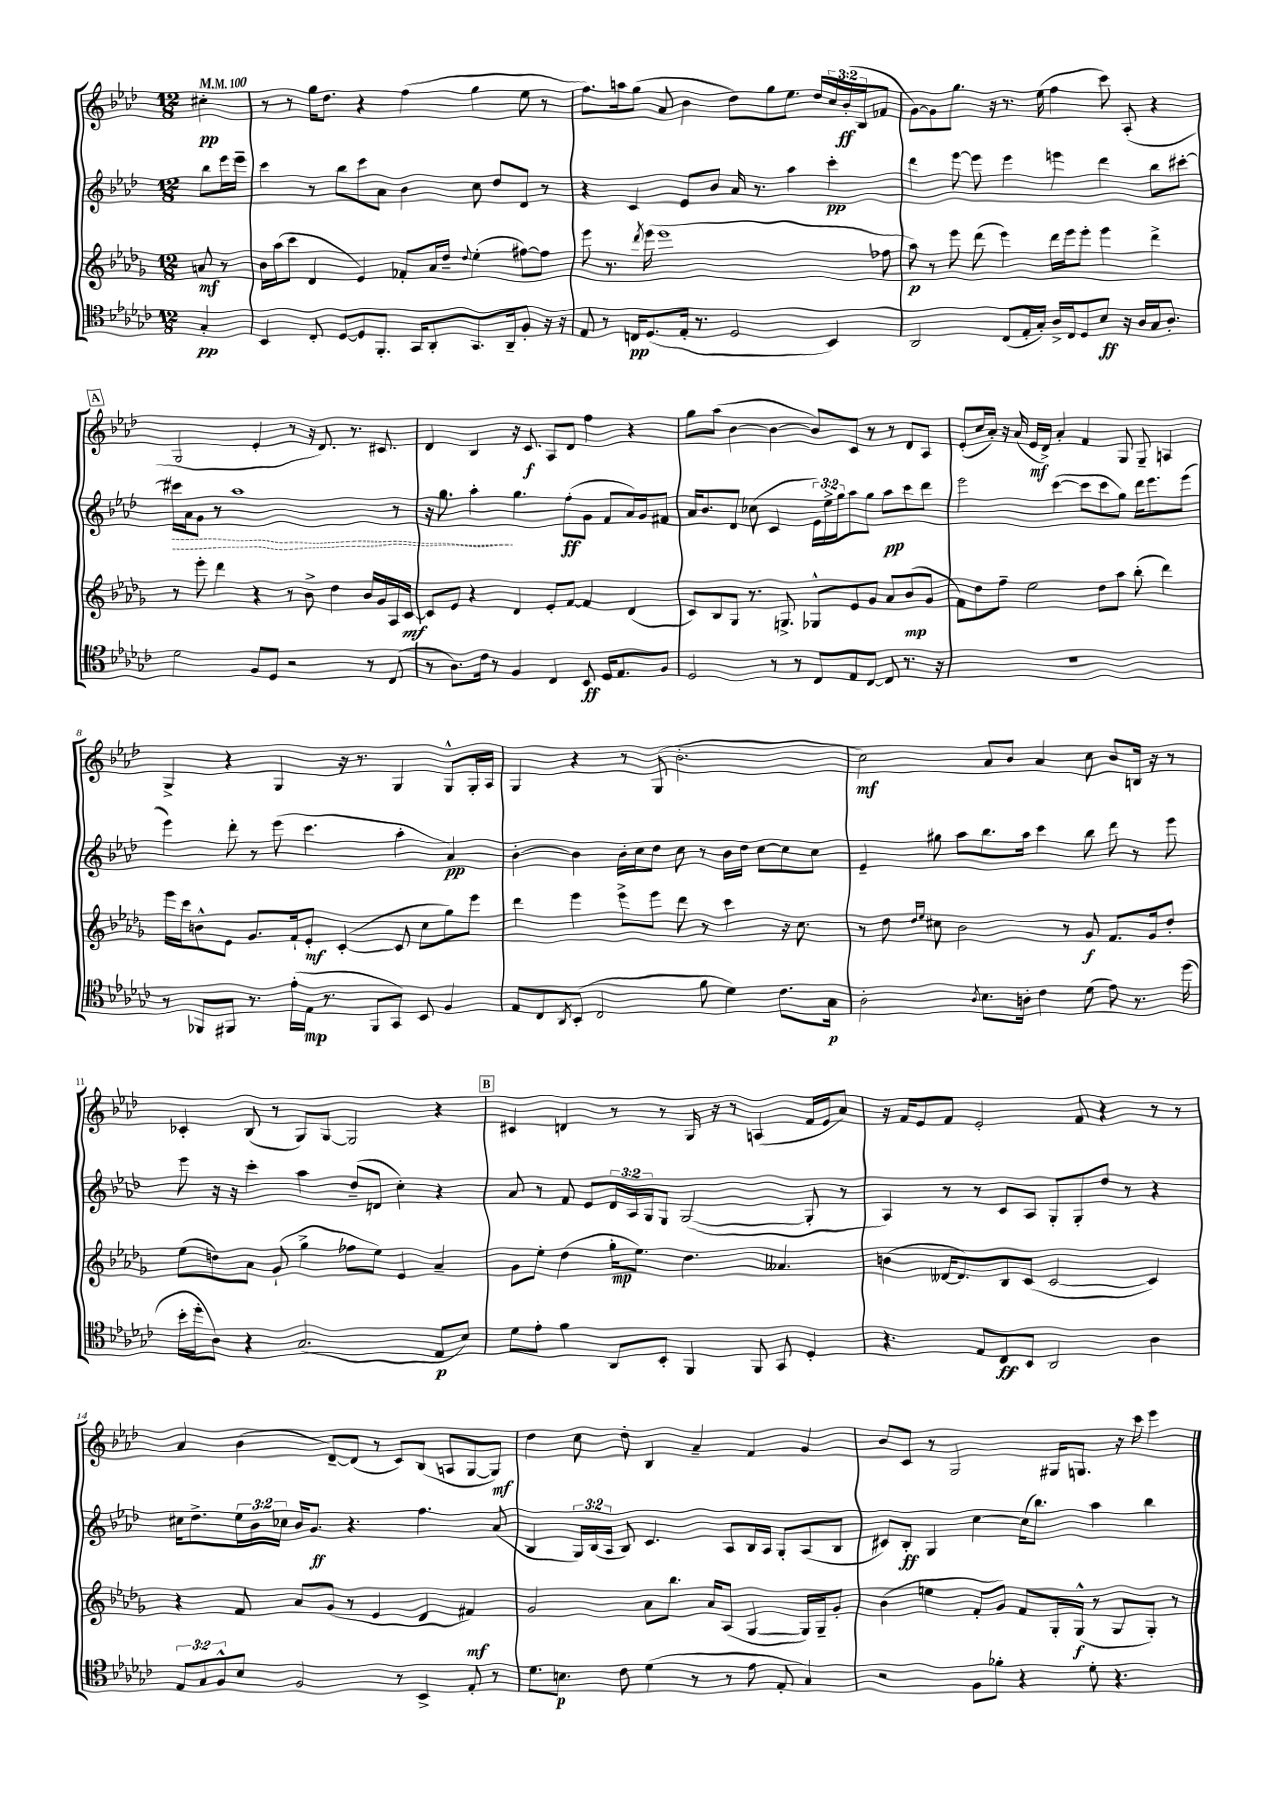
<<
\new StaffGroup <<
\new Staff = "s0" {
    \clef treble \key aes \major \numericTimeSignature \time 12/8 \override Staff.TupletNumber.text = #tuplet-number::calc-fraction-text \partial 4 \tempo 4 = 100
    cis''4-.\pp |
    r8 r8 g''16 des''8. r4 f''4( g''4 ees''8 r8 |
    f''8.) a''16 g''8( aes'8 bes'4 des''8) g''8 ees''8. des''16 \tuplet 3/2 { c''16 bes'16-.\ff( bes16 } fes'8 |
    g'8~) g'8 g''8. r16 r8. ees''16( f''4 c'''8) aes8-.( r4 |
    \mark \markup { \box "A" } g2 ees'4-. r8 r16 des'8.) r8. cis'8. |
    des'4 bes4 r16 c'8.\f aes8 des'8 f''4 r4 |
    g''8 aes''8( bes'4~ bes'4~ bes'8) c'8 r8 r8 des'8 aes8 |
    ees'8-.( c''16 aes'16-.) r16 aes'16( ees'16\mf des'16->) aes'4-. f'4 g8 g8-- a4 |
    g4-> r4 g4 r16 r8. g4 g8-^ g16-. aes16 |
    g4 r4 r8 g8( bes'2.-. |
    c''2\mf) aes'8 bes'8 aes'4 c''8 bes'8 b16 r16 r8 |
    ces'4-. bes8( r8 g8) g8~ g2 r4 |
    \mark \markup { \box "B" } cis'4 d'4 r8 r8 g16 r16 r8 a4( f'16 ees'16 aes'8) |
    r16 f'16 ees'8 f'8 ees'2-. f'8 r4 r8 r8 |
    aes'4 bes'4( des'8~--) des'8( r8 c'8) bes8( a8 g8~ g8\mf) |
    des''4 c''8 des''8-. bes4 aes'4-- f'4 g'4 |
    bes'8 c'8 r8 g2 gis16 g8. r16 c'''16 ees'''4 \bar "|." |
}
\new Staff = "s1" {
    \clef treble \key aes \major \numericTimeSignature \time 12/8 \override Staff.TupletNumber.text = #tuplet-number::calc-fraction-text \partial 4
    bes''8 ees'''16 ees'''16-- |
    c'''4 r8 bes''8 c'''8 aes'8 bes'4 c''8 des''8 des'8 r8 |
    r4 c'4 ees'8 bes'8 aes'16 r8. aes''4 c'''4-.\pp |
    des'''4 ees'''8~ ees'''8 ees'''4 e'''4 des'''4 bes''8 cis'''8~-. |
    \mark \markup { \box "A" } \once \override Hairpin.style = #'dashed-line cis'''16\> aes'16 g'8 r8 aes''1 r8 |
    r16 g''8. aes''4-.\! g''4. f''8-.\ff( g'8 f'8 aes'16) g'16 fis'8 |
    aes'16 bes'8. des'8 ces''8( c'4 \tuplet 3/2 { ees'16) ees''16-> g''16 } aes''8 g''8 aes''8\pp c'''8 des'''8 |
    ees'''2 c'''4~( c'''8 c'''8 g''8) des'''16 ees'''8. ees'''8( |
    ees'''4) des'''8-. r8 ees'''8( c'''4. aes''4-. aes'4\pp) |
    bes'4~-. bes'4 bes'16-. c''16 des''8 c''8 r8 bes'16 des''16 c''8~ c''8 c''8 |
    ees'4-- gis''8 aes''8 bes''8. aes''16 c'''4 bes''8 des'''8 r8 ees'''8 |
    ees'''8 r16 r16 c'''4-. aes''4 des''8--( d'8 c''4-.) r4 |
    \mark \markup { \box "B" } aes'8 r8 f'8 ees'8 \tuplet 3/2 { des'16 aes16 g16 } g8 g2~( g8-. r8 |
    aes4) r8 r8 c'8 aes8 g8-. g8-. des''8 r8 r4 |
    cis''16 des''8.-> \tuplet 3/2 { ees''16 bes'16 ces''16 } bes'16 g'8.\ff r4. f''4. aes'8( |
    bes4 \tuplet 3/2 { g16) bes16( aes16 } bes8) c'4. aes8 bes16 aes16 g8-. aes8( bes8 |
    cis'8) bes8-.\ff g4 c''4~ c''16( bes''8.) aes''4 bes''4 \bar "|." |
}
\new Staff = "s2" {
    \clef treble \key des \major \numericTimeSignature \time 12/8 \partial 4
    a'8\mf r8 |
    bes'16 aes''16( c'''8 des'4 ees'4) fes'8-. aes'16 des''16-- \appoggiatura { des''8 } ees''4-.( fis''8~) fis''8 |
    ees'''8 r8. \acciaccatura { des'''8 } ees'''16( ees'''1 fes''8 |
    aes''8\p) r8 ees'''8 des'''8( ees'''4) des'''16 ees'''16 ees'''8-. ees'''4 des'''4-> |
    \mark \markup { \box "A" } r8 ees'''8-. des'''4 r4 r8 bes'8-> des''4 bes'16 ges'16 aes16 c'16~\mf |
    c'8 ees'8 r4 des'4 ees'8-. f'8~ f'4 des'4( |
    c'8) bes8 ges8 r8. g8.-> ges8-^ ees'8 ges'8 aes'8 bes'8\mp( ges'8 |
    f'8) des''8 f''8-- ees''2 des''8 aes''8 bes''8-.( des'''4) |
    ees'''16 c'''16 b'8-^ ees'8 ges'8. f'16-! ees'8-.\mf c'4~-.( c'8 c''8 ges''8) ees'''8 |
    des'''4 ees'''4 ees'''8-> ees'''8 des'''8 r8 c'''4 r16 c''8. |
    r8 des''8 \grace { des''16 ees''16 } cis''8 bes'2 r8 ges'8\f f'8. ges'16 des''8-. |
    ees''8( d''8) aes'8 ges'8-!( ges''4-> fes''8 ees''8) ees'4 aes'4-- |
    \mark \markup { \box "B" } ges'8 ees''8-. des''4( ges''16-.\mp ees''8.) des''4. aeses'4. |
    b'4( deses'16~ deses'8.) bes8 c'8( c'2~ c'4) |
    r4 f'8 aes'8 ges'8( r8 ees'4 des'4 fis'4\mf) |
    ges'2 aes'8 bes''8. aes'16 aes8( ges4~ ges16) ges16-- ges'8-. |
    bes'4( e''4 f'8-. ges'8) f'8 ges16-. ges16-^\f( r8 ges8 ges8-.) r8 \bar "|." |
}
\new Staff = "s3" {
    \clef tenor \key ges \major \numericTimeSignature \time 12/8 \override Staff.TupletNumber.text = #tuplet-number::calc-fraction-text \partial 4
    ges4-.\pp |
    bes,4 ces8-. des8~ des8 f,8.-. ges,16 aes,8-. ges,8. aes,16-- f8-. r16 r16 |
    ees8 r8 c16\pp des8.( ees16-. r8. des2 bes,4) |
    aes,2 ces8( ees16-. ges16-.) aes16-> ces16 des8 bes8\ff r16 aes16 ges16 aes8.-. |
    \mark \markup { \box "A" } des'2 f8 des8 r2 r8 ces8( |
    r8 aes8.) ces'16 r8 f4 ces4 bes,8\ff des16 ees8. f8 |
    des2 r8 r8 ces8 ees8 ces8~ ces8 r8. r16 |
    R1. |
    r8 fes,8 fis,8 r8. ees'16-.( ees16\mp r8. fis,8 ges,8) bes,8 f4 |
    ees8 ces8 \acciaccatura { aes,8 } bes,8-.( ces2 f'8 des'4) ces'8. ges16\p |
    aes2-. \acciaccatura { aes8 } bes8. a16-. ces'4 des'8( ees'8) r8. des''16( |
    bes'16-. des''16-. aes8) r4 ges2.( ees8\p bes8) |
    \mark \markup { \box "B" } des'8 ees'8-. f'4 aes,8 bes,8-. f,4 f,8 ges,8 des4-. |
    r4. ees8 ces8\ff bes,8 aes,2 aes4 |
    \tuplet 3/2 { ees8 ges8 f8-^ } bes8 f2 r8 bes,4-> ees8-. r8 |
    des'8. b8.\p ces'8 des'4( r8 r8 ees'8 ees8-. ges4) |
    r2 f8 fes'8-. r4 des'8-. r4. \bar "|." |
}
>>
>>
